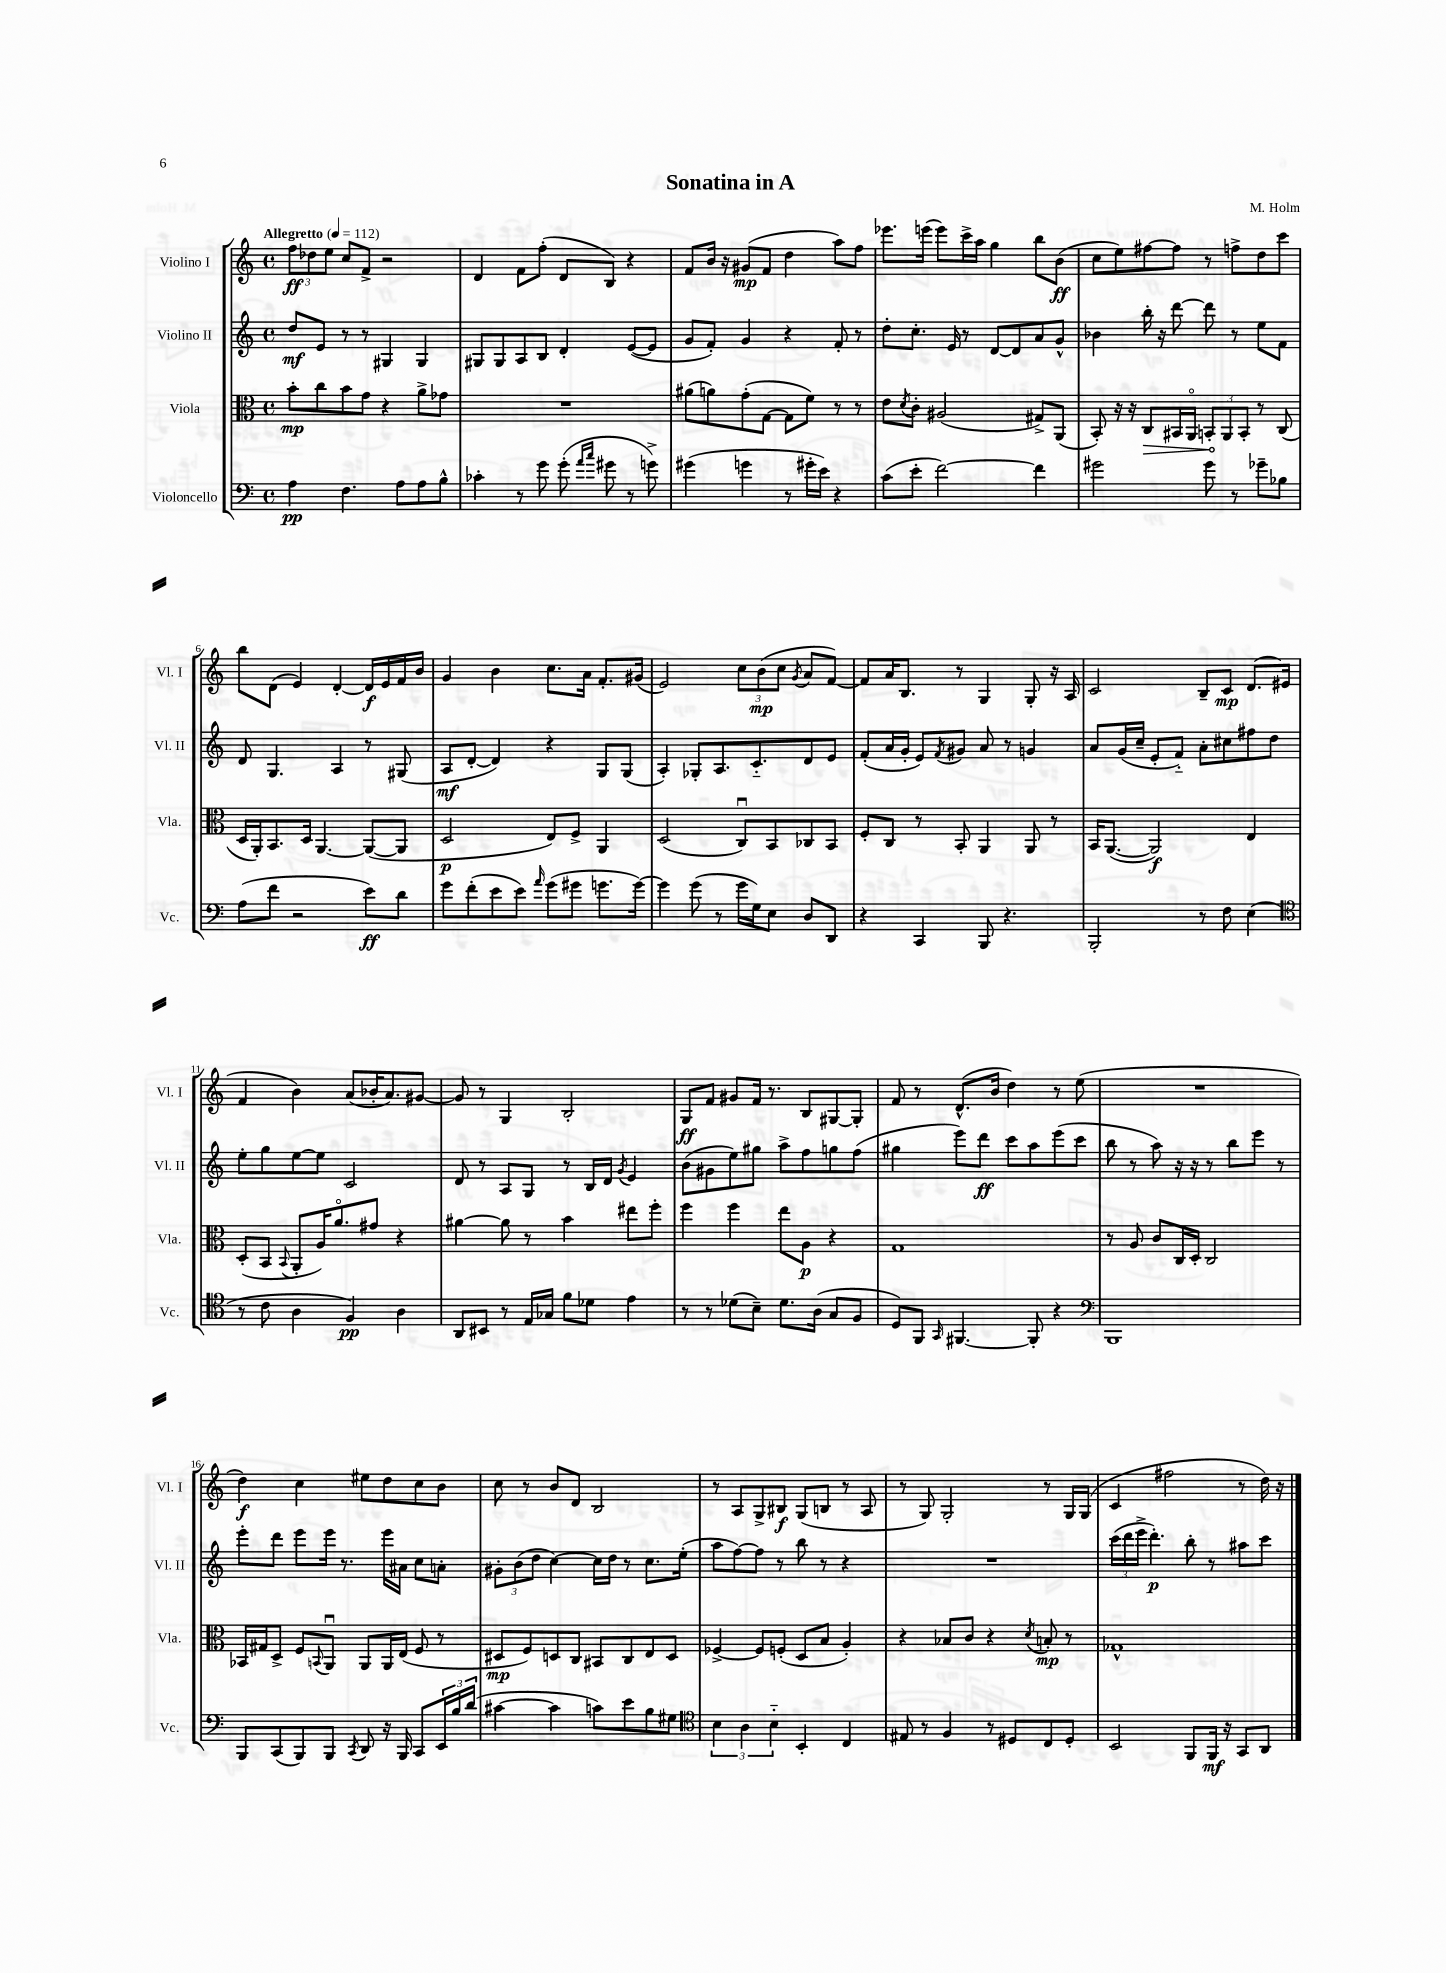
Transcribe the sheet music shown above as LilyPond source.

\header { title = "Sonatina in A" composer = "M. Holm" }
<<
\new StaffGroup <<
\new Staff = "s0" \with { instrumentName = "Violino I" shortInstrumentName = "Vl. I" } {
    \clef treble \key c \major \defaultTimeSignature \time 4/4 \tempo "Allegretto" 4 = 112
    \tuplet 3/2 { f''8\ff des''8 e''8 } c''8 f'8-> r2 |
    d'4 f'8 f''8-.( d'8 b8) r4 |
    f'8 b'16 r16 gis'8\mp( f'8 d''4 a''8) f''8 |
    ees'''8. e'''16( e'''8) c'''16-> a''16 g''4 b''8 b'8\ff( |
    c''8 e''8) fis''8~ fis''8 r8 f''8-> d''8 c'''8 |
    b''8 d'8( e'4) d'4~-. d'16\f e'16 f'16 b'16 |
    g'4 b'4 c''8. a'16 f'8.-. gis'16( |
    e'2) \tuplet 3/2 { c''8 b'8\mp( c''8 } \acciaccatura { g'8 } a'8 f'8~) |
    f'8 a'16 b8. r8 g4 g8-. r16 a16 |
    c'2 b8-- c'8\mp d'8.( eis'16 |
    f'4 b'4) a'8( bes'16-. a'8.) gis'8~ |
    gis'8 r8 g4 b2-. |
    g8\ff f'8 gis'8 f'16 r8. b8 gis8~ gis8-. |
    f'8 r8 d'8.-^( b'16 d''4) r8 e''8( |
    R1 |
    d''4\f) c''4 eis''8 d''8 c''8 b'8 |
    c''8 r8 b'8 d'8 b2 |
    r8 a8 g8-> bis8\f g8( b8 r8 a8 |
    r8 g8) g2-. r8 g16 g16( |
    c'4 fis''2 r8 d''16) r16 \bar "|." |
}
\new Staff = "s1" \with { instrumentName = "Violino II" shortInstrumentName = "Vl. II" } {
    \clef treble \key c \major \defaultTimeSignature \time 4/4
    d''8\mf e'8 r8 r8 gis4 gis4 |
    gis8 gis8 a8 b8 d'4-. e'8~( e'8 |
    g'8 f'8-.) g'4 r4 f'8-. r8 |
    d''8-. c''8.-. e'16 r8 d'8~ d'8 a'8 g'8-^ |
    bes'4 b''16-. r16 d'''8~ d'''8 r8 e''8 f'8 |
    d'8 g4. a4 r8 gis8( |
    a8\mf d'8~-. d'4) r4 g8 g8( |
    a4-.) ges8-. a8. c'8.-_ d'8 e'8 |
    f'8-.( a'16 g'16-. e'8) \acciaccatura { f'8 } gis'8 a'8 r8 g'4 |
    a'8 g'16( c''16-- e'8-. f'8-_) a'8-. cis''8 fis''8 d''8 |
    e''8-. g''8 e''8~ e''8 c'2 |
    d'8 r8 a8 g8 r8 b16 d'16 \acciaccatura { g'8 } e'4 |
    b'8( gis'8 e''8) gis''8 a''8-> f''8 g''8 f''8( |
    gis''4 e'''8) d'''8\ff c'''8 a''8 e'''8( c'''8 |
    b''8 r8 a''8) r16 r16 r8 b''8 e'''8 r8 |
    e'''8-. d'''8 e'''8 e'''16 r8. e'''16 ais'16 c''8 a'8-. |
    \tuplet 3/2 { gis'8-. b'8( d''8 } c''4~) c''16 d''16 r8 c''8. e''16-.( |
    a''8 f''8~) f''8 r8 b''8 r8 r4 |
    R1 |
    \tuplet 3/2 { c'''16( d'''16 e'''16-> } d'''4.-.\p) b''8-. r8 ais''8 c'''8 \bar "|." |
}
\new Staff = "s2" \with { instrumentName = "Viola" shortInstrumentName = "Vla." } {
    \clef alto \key c \major \defaultTimeSignature \time 4/4
    b'8-.\mp c''8 b'8 g'8 r4 a'8-> ges'8 |
    R1 |
    ais'8( a'8) g'8-.( g8~ g8 f'8) r8 r8 |
    e'8 \acciaccatura { d'8 } c'8-. ais2( gis8->) a,8( |
    b,8-.) r16 r16 \once \override Hairpin.circled-tip = ##t c8\> bis,16 a,16\flageolet \tuplet 3/2 { b,8-.\! a,8 b,8-. } r8 c8( |
    d16 a,16-.) b,8. d16 a,4.~ a,8~( a,8 |
    d2\p e8) f8-> a,4 |
    d2( c8\downbow) b,8 ces8 b,8 |
    f8-. c8 r8 b,8-. a,4 a,8 r8 |
    b,16 a,8.~( a,2\f) e4 |
    d8-.( b,8 \appoggiatura { b,8 } a,8-. a16) a'8.\flageolet gis'8 r4 |
    ais'4~ ais'8 r8 b'4 eis''8 f''8-. |
    f''4 f''4 e''8 a8\p r4 |
    g1 |
    r8 a8 c'8 c16 d16-. c2 |
    bes,16 gis16 d8-> f8 \appoggiatura { b,8 } a,8\downbow a,8 a,16 e16( f8 r8 |
    dis8\mp f8) d8 c8 bis,8 c8 e8 d8 |
    fes4~-> fes8 f8-.( d8 b8 a4-.) |
    r4 bes8 c'8 r4 \acciaccatura { d'8 } b8-.\mp r8 |
    ges1-^ \bar "|." |
}
\new Staff = "s3" \with { instrumentName = "Violoncello" shortInstrumentName = "Vc." } {
    \clef bass \key c \major \defaultTimeSignature \time 4/4
    a4\pp f4. a8 a8 b8-^ |
    ces'4-. r8 g'8 g'8-.( \grace { a'16 c''16 } gis'8 r8 g'8->) |
    gis'4( g'4 r8 gis'16-. e'16) r4 |
    c'8( e'8-. f'2~) f'4 |
    gis'2 gis'8 r8 ges'8-- bes8 |
    a8( f'8 r2 e'8\ff) d'8 |
    g'8 f'8-.( e'8 e'8) \grace { a'16 } g'8( gis'8 g'8. g'16~) |
    g'4 g'8( r8 g'16 g16) e8 d8 d,8 |
    r4 c,4 b,,8 r4. |
    b,,2-. r8 f8 e4( |
    \clef tenor r8 c'8 a4 f4\pp) a4 |
    a,8 bis,8 r8 e16 ges16 f'8 des'8 e'4 |
    r8 r8 des'8( b8--) des'8. a16( g8 f8 |
    d8) f,8 \grace { g,16 } fis,4.~ fis,8-. r4 |
    \clef bass b,,1 |
    b,,8 c,8( b,,8) b,,8 \acciaccatura { c,8 } d,8 r16 b,,16 c,8 \tuplet 3/2 { e,16 b16 d'16( } |
    cis'4~ cis'4 c'8) e'8 b8 gis8 |
    \clef tenor \tuplet 3/2 { b4 a4 b4-_ } b,4-. c4 |
    eis8 r8 f4 r8 dis8 c8 dis8-. |
    b,2 f,8 f,16\mf r16 g,8 a,8 \bar "|." |
}
>>
>>
